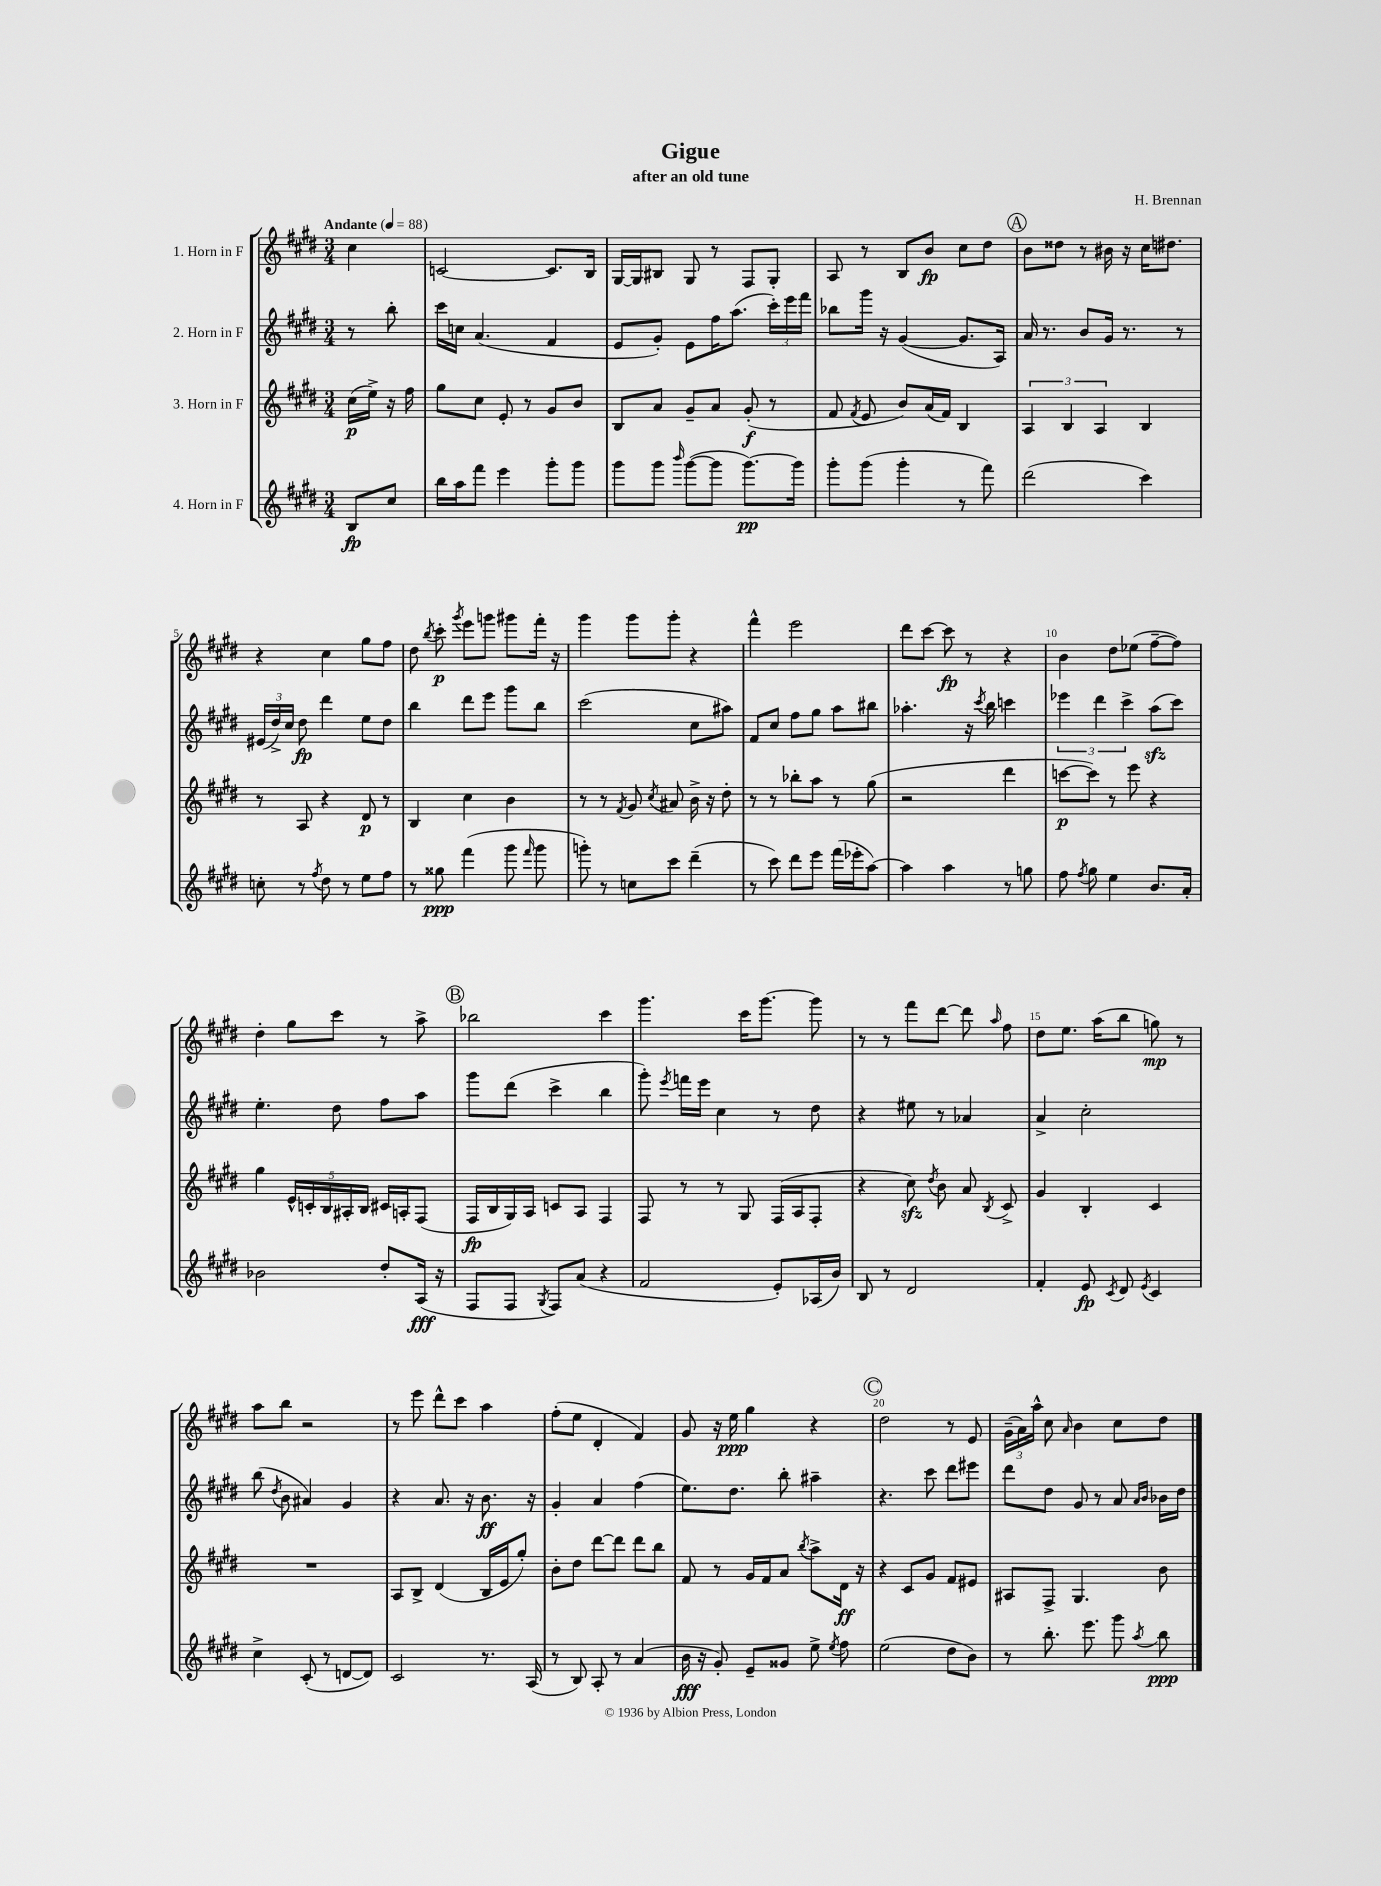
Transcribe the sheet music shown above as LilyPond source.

\header { title = "Gigue" composer = "H. Brennan" subtitle = "after an old tune" }
<<
\new StaffGroup <<
\new Staff = "s0" \with { instrumentName = "1. Horn in F" } {
    \clef treble \key e \major \numericTimeSignature \time 3/4 \partial 4 \tempo "Andante" 4 = 88
    \autoBeamOff cis''4 |
    c'2~ c'8.[ b16] |
    gis16[~ gis16 bis8] gis8 r8 fis8[ gis8]-. |
    a8 r8 b8[ b'8]\fp cis''8[ dis''8] |
    \mark \markup { \circle "A" } b'8[ disis''8] r8 bis'16 r16 cis''16[ dis''8.] |
    r4 cis''4 gis''8[ fis''8] |
    dis''8 \acciaccatura { b''8 } cis'''8-.\p \acciaccatura { gis'''8 } e'''8[ g'''8] gis'''8[ fis'''16]-. r16 |
    gis'''4 gis'''8[ gis'''8]-. r4 |
    fis'''4-^ e'''2 |
    dis'''8[ cis'''8]~ cis'''8\fp r8 r4 |
    b'4 dis''8[ ees''8]( fis''8[~-- fis''8]) |
    dis''4-. gis''8[ cis'''8] r8 a''8-> |
    \mark \markup { \circle "B" } bes''2 cis'''4 |
    gis'''4. cis'''16[ gis'''8.]~ gis'''8 |
    r8 r8 fis'''8[ dis'''8]~ dis'''8 \grace { a''16 } fis''8 |
    dis''8[ e''8.] a''16[( b''8] g''8\mp) r8 |
    a''8[ b''8] r2 |
    r8 e'''8 dis'''8[-^ cis'''8] a''4 |
    fis''8[-.( e''8] dis'4-. fis'4) |
    gis'8 r16 e''16\ppp gis''4 r4 |
    \mark \markup { \circle "C" } dis''2 r8 e'8 |
    \tuplet 3/2 { gis'16[--( a'16) a''16]-^ } cis''8 \grace { a'16 } b'4 cis''8[ dis''8] \bar "|." |
}
\new Staff = "s1" \with { instrumentName = "2. Horn in F" } {
    \clef treble \key e \major \numericTimeSignature \time 3/4 \partial 4
    \autoBeamOff r8 b''8-. |
    cis'''16[ c''16] a'4.( fis'4 |
    e'8[ gis'8]-.) e'8[ fis''16 a''8.]( \tuplet 3/2 { cis'''16[-.) e'''16 fis'''16] } |
    bes''8[ gis'''16] r16 gis'4~( gis'8.[ a16]) |
    \mark \markup { \circle "A" } a'16 r8. b'8[ gis'16] r8. r8 |
    \tuplet 3/2 { eis'16[( dis''16->) cis''16] } dis''8\fp dis'''4 e''8[ dis''8] |
    b''4 dis'''8[ e'''8] gis'''8[ b''8] |
    cis'''2( cis''8[ ais''8]) |
    fis'8[ cis''8] fis''8[ gis''8] a''8[ bis''8] |
    aes''4.-. r16 \acciaccatura { cis'''8 } b''16 c'''4 |
    \tuplet 3/2 { ees'''4 dis'''4 cis'''4-> } a''8[\sfz( cis'''8]) |
    e''4.-. dis''8 fis''8[ a''8] |
    \mark \markup { \circle "B" } gis'''8[ dis'''8]( cis'''4-> b''4 |
    gis'''8-.) \acciaccatura { e'''8 } f'''16[ e'''16] cis''4 r8 dis''8 |
    r4 eis''8 r8 aes'4 |
    a'4-> cis''2-. |
    b''8( \acciaccatura { dis''8 } b'8 ais'4) gis'4 |
    r4 a'8. r16 b'8.\ff r16 |
    gis'4-. a'4 fis''4( |
    e''8.[) dis''8.] b''8-. ais''4-- |
    \mark \markup { \circle "C" } r4. cis'''8 dis'''8[ eis'''8] |
    dis'''8[ dis''8] gis'8 r8 a'8 \grace { a'16[ b'16] } bes'16[ dis''16] \bar "|." |
}
\new Staff = "s2" \with { instrumentName = "3. Horn in F" } {
    \clef treble \key e \major \numericTimeSignature \time 3/4 \partial 4
    \autoBeamOff cis''16[\p( e''16]->) r16 fis''16 |
    gis''8[ cis''8] e'8-. r8 gis'8[ b'8] |
    b8[ a'8] gis'8[-- a'8] gis'8-.\f( r8 |
    fis'8 \acciaccatura { fis'8 } e'8 b'8[) a'16( fis'16]) b4 |
    \mark \markup { \circle "A" } \tuplet 3/2 { a4 b4 a4 } b4 |
    r8 a8 r4 dis'8\p r8 |
    b4 cis''4 b'4 |
    r8 r8 \acciaccatura { fis'8 } gis'8 \acciaccatura { cis''8 } ais'8 b'16-> r16 dis''8-. |
    r8 r8 bes''8[-. a''8] r8 gis''8( |
    r2 dis'''4 |
    c'''8[~\p c'''8]) r8 e'''8 r4 |
    gis''4 \tuplet 5/4 { e'16[-^ c'16-. b16 ais16-. b16] } cis'16[ a16-. fis8]( |
    \mark \markup { \circle "B" } fis16[\fp b16 gis16) a16] c'8[ a8] fis4 |
    fis8 r8 r8 gis8 fis16[( a16 fis8]-. |
    r4 cis''8\sfz) \acciaccatura { dis''8 } b'8 a'8 \acciaccatura { b8 } cis'8-> |
    gis'4 b4-. cis'4 |
    R2. |
    a8[ b8]-> dis'4( b16[ e'16 gis''8]-.) |
    b'8[-. dis''8] dis'''8[~ dis'''8] dis'''8[ b''8] |
    fis'8 r8 gis'16[ fis'16 a'8] \acciaccatura { b''8 } a''8[-> dis'16]\ff r16 |
    \mark \markup { \circle "C" } r4 cis'8[ gis'8] fis'8[ eis'8] |
    ais8[ fis8]-> gis4. b'8 \bar "|." |
}
\new Staff = "s3" \with { instrumentName = "4. Horn in F" } {
    \clef treble \key e \major \numericTimeSignature \time 3/4 \partial 4
    \autoBeamOff b8[\fp cis''8] |
    b''16[ a''16 fis'''8] e'''4 gis'''8[-. gis'''8] |
    gis'''8[ gis'''8] \grace { b'''16 } gis'''8[~( gis'''8] gis'''8.[~\pp) gis'''16] |
    gis'''8[-. gis'''8]( gis'''4-. r8 fis'''8) |
    \mark \markup { \circle "A" } dis'''2( cis'''4) |
    c''8-. r8 \acciaccatura { fis''8 } dis''8 r8 e''8[ fis''8] |
    r8 gisis''8\ppp fis'''4( gis'''8 \grace { fis'''16 } gis'''8 |
    g'''8-.) r8 c''8[ cis'''8] dis'''4--( |
    r8 cis'''8) dis'''8[ e'''8] fis'''16[( ees'''16-. a''8]~) |
    a''4 a''4 r8 g''8 |
    fis''8 \acciaccatura { fis''8 } gis''8 e''4 b'8.[ a'16]-. |
    bes'2 dis''8[-. a16]\fff( r16 |
    \mark \markup { \circle "B" } fis8[ fis8] \acciaccatura { gis8 } fis8[) a'8]( r4 |
    fis'2 e'8[-.) aes16( b'16]) |
    b8 r8 dis'2 |
    fis'4-. e'8\fp \acciaccatura { cis'8 } dis'8 \acciaccatura { e'8 } cis'4 |
    cis''4-> cis'8-.( r8 d'8[~ d'8]) |
    cis'2 r8. a16( |
    r8 b8) a8-. r8 a'4( |
    b'16\fff r16 gis'8-.) e'8[-- gisis'8] e''8-> \acciaccatura { e''8 } fis''8 |
    \mark \markup { \circle "C" } e''2( dis''8[ b'8]) |
    r8 b''8.-. e'''8. gis'''8 \acciaccatura { a''8 } b''8\ppp \bar "|." |
}
>>
>>
\layout { \context { \Score \override BarNumber.break-visibility = ##(#f #t #t) barNumberVisibility = #(every-nth-bar-number-visible 5) } }
